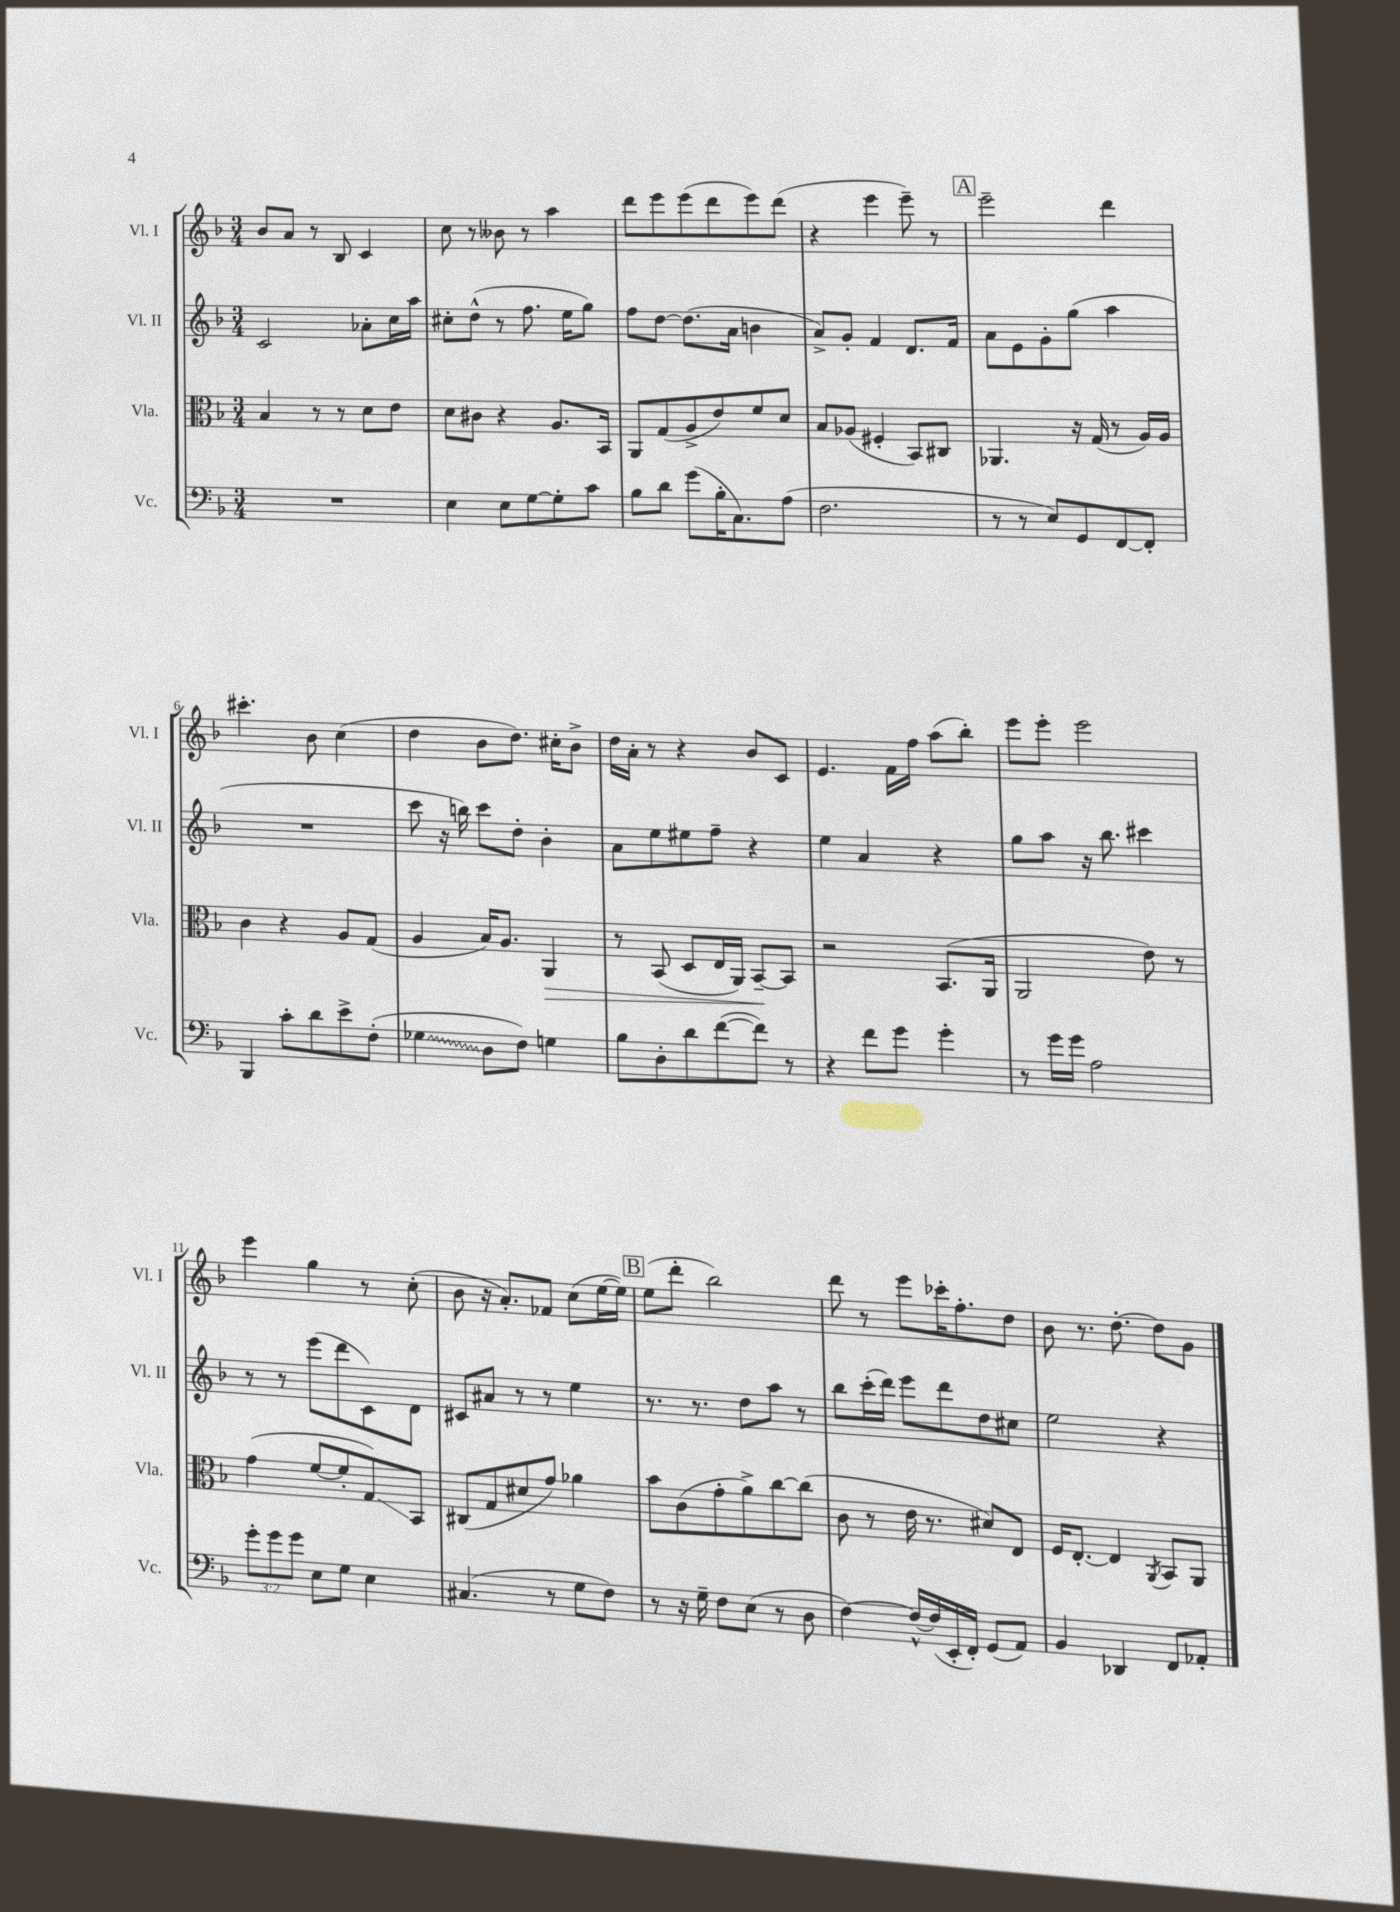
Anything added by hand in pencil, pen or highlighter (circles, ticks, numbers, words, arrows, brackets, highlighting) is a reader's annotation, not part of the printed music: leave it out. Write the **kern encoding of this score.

**kern	**kern	**kern	**kern
*staff4	*staff3	*staff2	*staff1
*clefF4	*clefC3	*clefG2	*clefG2
*k[b-]	*k[b-]	*k[b-]	*k[b-]
*M3/4	*M3/4	*M3/4	*M3/4
2.r	4B-	2c	8b-
.	.	.	8a
.	8r	.	8r
.	8r	.	8B-
.	8d	8a-'	4c
.	8e	16cc	.
.	.	16aa	.
=	=	=	=
4E	8d	8cc#'	8cc
.	8c#	(8dd^^	8r
8E	4r	8r	8b--
[8G	.	8.ff	8r
8G']	8.A	.	4aa
.	.	16ee	.
8c	.	8gg)	.
.	16BB-	.	.
=	=	=	=
8B-	8AA	8ff	8ddd
8d	(8G	[8dd	8eee
(8g	8A^	(8.dd]	(8eee
16B-'	8e)	.	8ddd
8.C)	.	16a	.
.	8f	4b	8eee)
(8A	8d	.	(8ddd
=	=	=	=
2.F	8B-	8a^)	4r
.	(8A-	8g'	.
.	4F#'	4f	4eee
.	8BB-)	8.d	8eee~)
.	8C#	.	8r
.	.	16f	.
=	=	=	=
8r	4.AA-	8a	2eee~
8r	.	8e	.
8E)	.	8g'	.
8GG	16r	(8gg	.
.	(16G	.	.
[8FF	8r	4aa	4ddd
8FF']	16A)	.	.
.	16A	.	.
=	=	=	=
4BBB-	4c	2.r	4.ccc#'
8c'	4r	.	.
8d	.	.	8b-
8e^	8A	.	(4cc
(8F'	(8G	.	.
=	=	=	=
4G-	4A	8ccc	4dd
.	.	16r	.
.	.	16bb)	.
8D	16B-)	8ccc	8b-
.	8.A	.	.
8F)	.	8dd'	8.dd)
4G	4AA	4b-'	.
.	.	.	16cc#'
.	.	.	8b-^
=	=	=	=
8B-	8r	8a	16dd
.	.	.	16a'
8D'	(8BB-	8ee	8r
8d	8D	8ee#	4r
([8f	16E	8ff~	.
.	16AA)	.	.
8f])	[8BB-~	4r	8b-
8r	8BB-]	.	8c
=	=	=	=
4r	2r	4ee	4.e
8f	.	4a	.
8g	.	.	16f
.	.	.	16ff
4g'	(8.BB-	4r	(8aa
.	.	.	8bb-')
.	16AA	.	.
=	=	=	=
8r	2AA	8gg	8eee
16g	.	8aa	8eee'
16g	.	.	.
2A	.	16r	2eee
.	.	8.bb-	.
.	8e)	4ccc#	.
.	8r	.	.
=	=	=	=
12g'	(4g	8r	4eee
12g	.	.	.
.	.	8r	.
12g	.	.	.
8E	[8f	(8eee	4gg
8G	8f']	8ddd	.
4E	8G)	8c)	8r
.	8BB-	8d	(8cc'
=	=	=	=
(4.C#	(8C#	8c#	8b-
.	8G	8a#	16r
.	.	.	8.a')
.	8d#	8r	.
8r	8g)	8r	8f-
8G	4a-	4ee	(8cc
8F)	.	.	[16ee
.	.	.	16ee])
=	=	=	=
8r	8b-	8.r	(8ee
16r	(8c	.	8ddd'
16G~	.	8.r	.
8F	8g'	.	2bb-)
(8E	8a^)	8dd	.
8r	[8cc	8aa	.
8D	(8cc]	8r	.
=	=	=	=
[4F)	8c	8bb-	8ddd
.	8r	(16ccc'	8r
.	.	16ddd)	.
16F^^_	16e	8eee	8eee
(16F]	8.r	.	.
16EE'	.	8ddd	16ccc-'
16FF')	.	.	8.ff'
(8GG	8d#)	8dd	.
8AA)	8E	8cc#	8dd
=	=	=	=
4BB-	16F	2ee	8b-
.	[8.E'	.	.
.	.	.	8.r
4DD-	4E]	.	.
.	.	.	[8.dd'
.	8qAA	.	.
8FF	8BB-	4r	8dd]
8AA-'	8AA	.	8g
==	==	==	==
*-	*-	*-	*-
